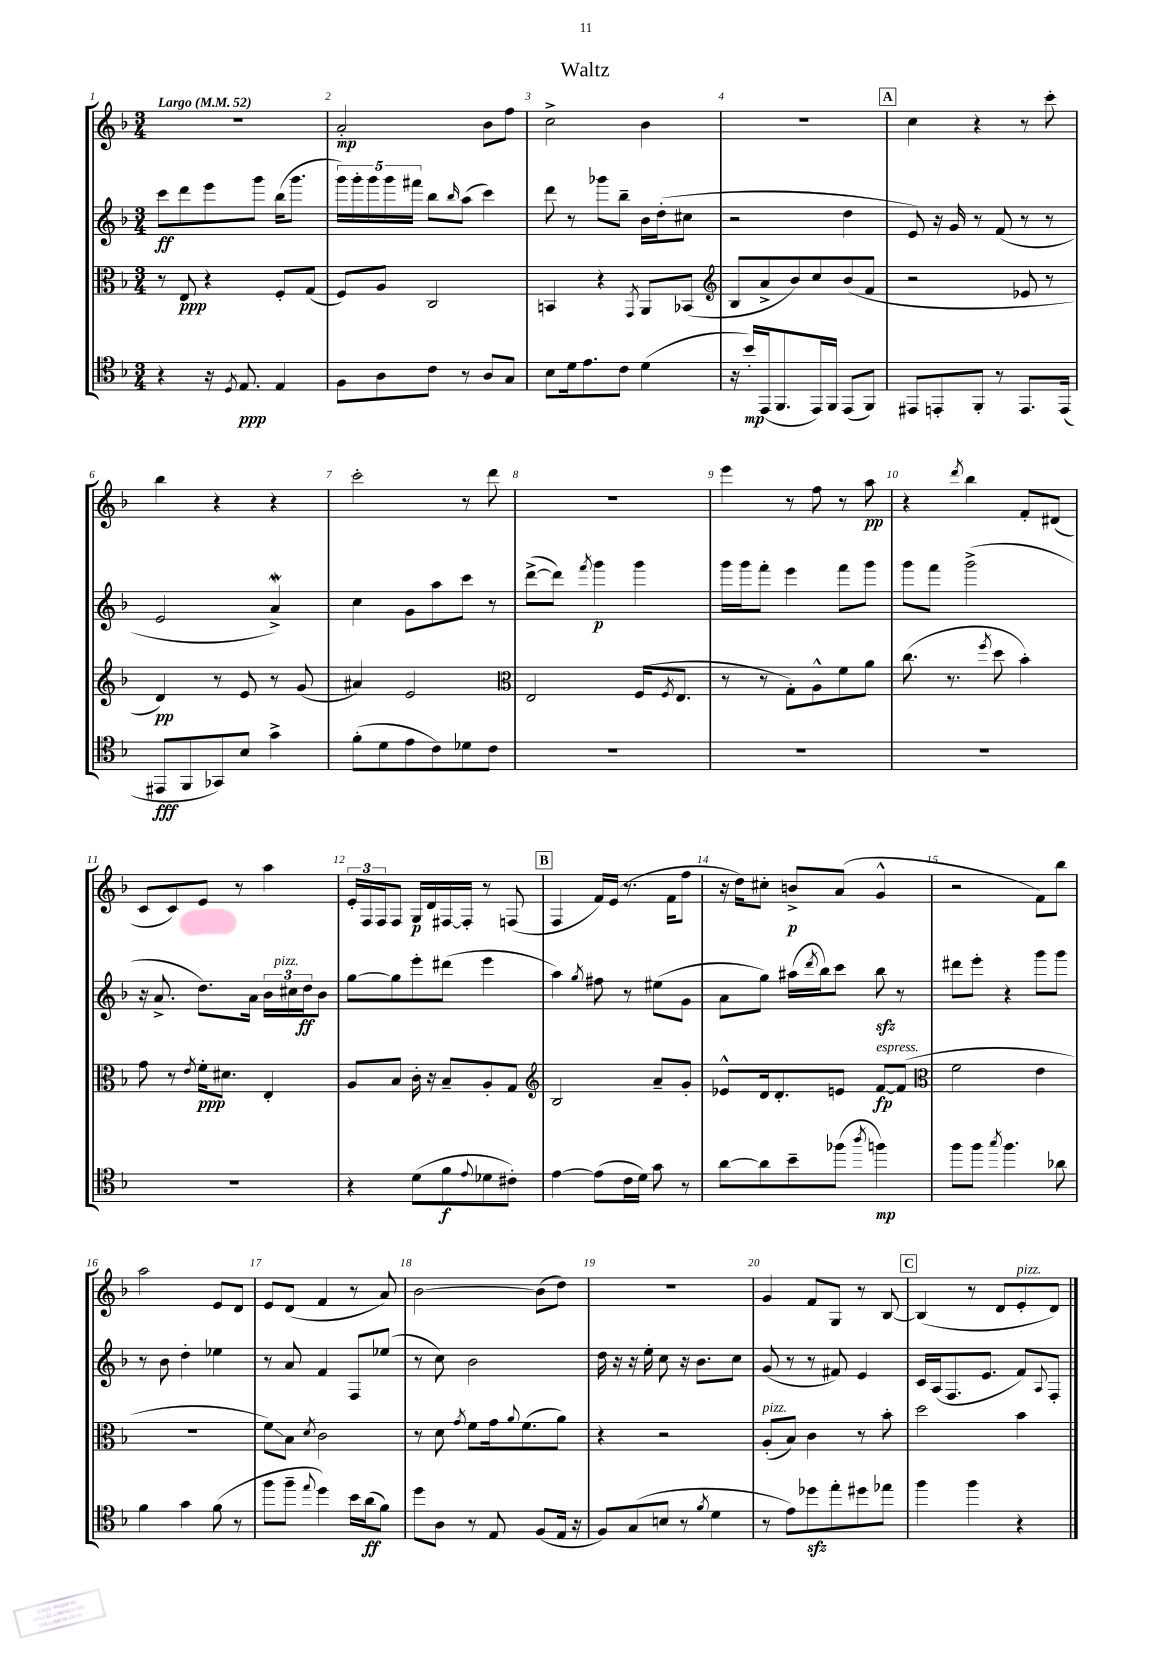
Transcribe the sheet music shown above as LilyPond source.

\header { title = "Waltz" }
<<
\new StaffGroup <<
\new Staff = "s0" {
    \clef treble \key f \major \numericTimeSignature \time 3/4 \tempo "Largo" 4 = 52
    R2. |
    a'2-.\mp bes'8 f''8 |
    c''2-> bes'4 |
    R2. |
    \mark \markup { \box "A" } c''4 r4 r8 c'''8-. |
    bes''4 r4 r4 |
    c'''2-. r8 d'''8 |
    R2. |
    e'''4 r8 f''8 r8 a''8\pp |
    r4 \acciaccatura { d'''8 } bes''4 f'8-. dis'8( |
    c'8 c'8) e'8 r8 a''4 |
    \tuplet 3/2 { e'16-. f16 f16 } f8 g16\p d'16 fis16~ fis16-. r8 f8( |
    \mark \markup { \box "B" } f4 f'16) e'16( r8. f'16 f''8 |
    r16 d''16) cis''8-. b'8->\p a'8( g'4-^ |
    r2 f'8) bes''8 |
    a''2 e'8 d'8 |
    e'8 d'8( f'4 r8 a'8) |
    bes'2~ bes'8( d''8) |
    R2. |
    g'4 f'8 g8 r8 bes8~ |
    \mark \markup { \box "C" } bes4( r8 d'8 e'8-.^\markup { \italic "pizz." } d'8) \bar "|." |
}
\new Staff = "s1" {
    \clef treble \key f \major \numericTimeSignature \time 3/4
    c'''8\ff d'''8 e'''8 g'''8 bes''16( g'''8. |
    \tuplet 5/4 { g'''16) g'''16-. g'''16 g'''16 fis'''16 } bes''8 \grace { bes''16 } a''8( c'''4) |
    d'''8 r8 ges'''8 bes''8-- bes'16 d''16-.( cis''8 |
    r2 d''4 |
    \mark \markup { \box "A" } e'8) r16 g'16 r8 f'8( r8 r8 |
    e'2 a'4->\mordent) |
    c''4 g'8 a''8 c'''8 r8 |
    d'''8~->( d'''8) \acciaccatura { f'''8 } g'''4\p g'''4 |
    g'''16 g'''16 f'''8-. e'''4 f'''8 g'''8 |
    g'''8 f'''8 g'''2->( |
    r16 a'8.-> d''8.) a'16 \tuplet 3/2 { bes'16 cis''16^\markup { \italic "pizz." } d''16\ff } bes'8 |
    g''8~ g''8 e'''8-. dis'''8( e'''4 |
    \mark \markup { \box "B" } a''4) \acciaccatura { g''8 } fis''8 r8 eis''8( g'8 |
    a'8 g''8) ais''16( \acciaccatura { d'''8 } bes''16) c'''8 bes''8\sfz r8 |
    dis'''8 e'''8-. r4 g'''8 g'''8 |
    r8 bes'8 d''4-. ees''4 |
    r8 a'8 f'4 f8 ees''8( |
    r8 c''8) bes'2 |
    d''16 r16 r16 e''16-. c''8 r16 bes'8. c''8 |
    g'8( r8 r8 fis'8) e'4 |
    \mark \markup { \box "C" } c'16 a16( f8. e'8. f'8) \appoggiatura { a8 } f8-. \bar "|." |
}
\new Staff = "s2" {
    \clef alto \key f \major \numericTimeSignature \time 3/4
    r8 e8\ppp r4 f8-. g8( |
    f8) a8 c2 |
    b,4 r4 \acciaccatura { g,8 } a,8 bes,8( |
    \clef treble bes8 a'8-> bes'8) c''8 bes'8( f'8 |
    \mark \markup { \box "A" } r2 ees'8 r8 |
    d'4\pp) r8 e'8 r8 g'8( |
    ais'4) e'2 |
    \clef alto e2 f16( \acciaccatura { f8 } e8. |
    r8 r8 g8-.) a8-^ f'8 a'8 |
    c''8.( r8. \acciaccatura { f''8 } d''8 bes'4-.) |
    g'8 r8 \acciaccatura { e'8 } f'16-.\ppp dis'8. e4-. |
    a8 bes8 c'16-. r16 bes8-- a8-. g8 |
    \mark \markup { \box "B" } \clef treble bes2 a'8-- g'8-. |
    ees'8-^ d'16 d'8.-. e'8 f'8~\fp^\markup { \italic "espress." } f'8( |
    \clef alto f'2 e'4 |
    R2. |
    f'8\glissando) bes8 \acciaccatura { d'8 } c'2 |
    r8 d'8 \acciaccatura { g'8 } f'8 g'16 \appoggiatura { a'8 } f'8.( a'8) |
    r4 r2 |
    a8-.^\markup { \italic "pizz." }( bes8) c'4 r8 bes'8-. |
    \mark \markup { \box "C" } d''2 bes'4 \bar "|." |
}
\new Staff = "s3" {
    \clef tenor \key f \major \numericTimeSignature \time 3/4
    r4 r16 \acciaccatura { d8 } e8.\ppp e4 |
    f8 a8 c'8 r8 a8 g8 |
    bes8 d'16 e'8. c'8 d'4( |
    r16 bes'16-.\mp) e,16( f,8. e,16) f,16 e,8( f,8) |
    \mark \markup { \box "A" } eis,8 e,8-. f,8-. r8 e,8. e,16( |
    eis,8\fff f,8 ges,8) bes8 g'4-> |
    f'8-.( d'8 e'8 c'8) des'8 c'8 |
    R2. |
    R2. |
    R2. |
    R2. |
    r4 d'8( f'8\f \appoggiatura { e'8 } des'8 cis'8-.) |
    \mark \markup { \box "B" } e'4~ e'8( c'16 d'16) g'8 r8 |
    a'8~ a'8 bes'8-- fes''8( \acciaccatura { a''8 } f''4\mp) |
    f''8 f''8 \acciaccatura { g''8 } f''4. aes'8 |
    f'4 g'4 f'8( r8 |
    f''8 f''8-- \appoggiatura { e''8 } d''4) bes'16 a'16\ff( f'8) |
    d''8 a8 r8 e8 f8( e16 r16 |
    f8) g8( b8 r8 \acciaccatura { f'8 } d'4 |
    r8 e'8) des''8\sfz e''8-. dis''8 ees''8 |
    \mark \markup { \box "C" } f''4 f''4 r4 \bar "|." |
}
>>
>>
\layout { \context { \Score \override BarNumber.break-visibility = ##(#f #t #t) barNumberVisibility = #all-bar-numbers-visible } }
